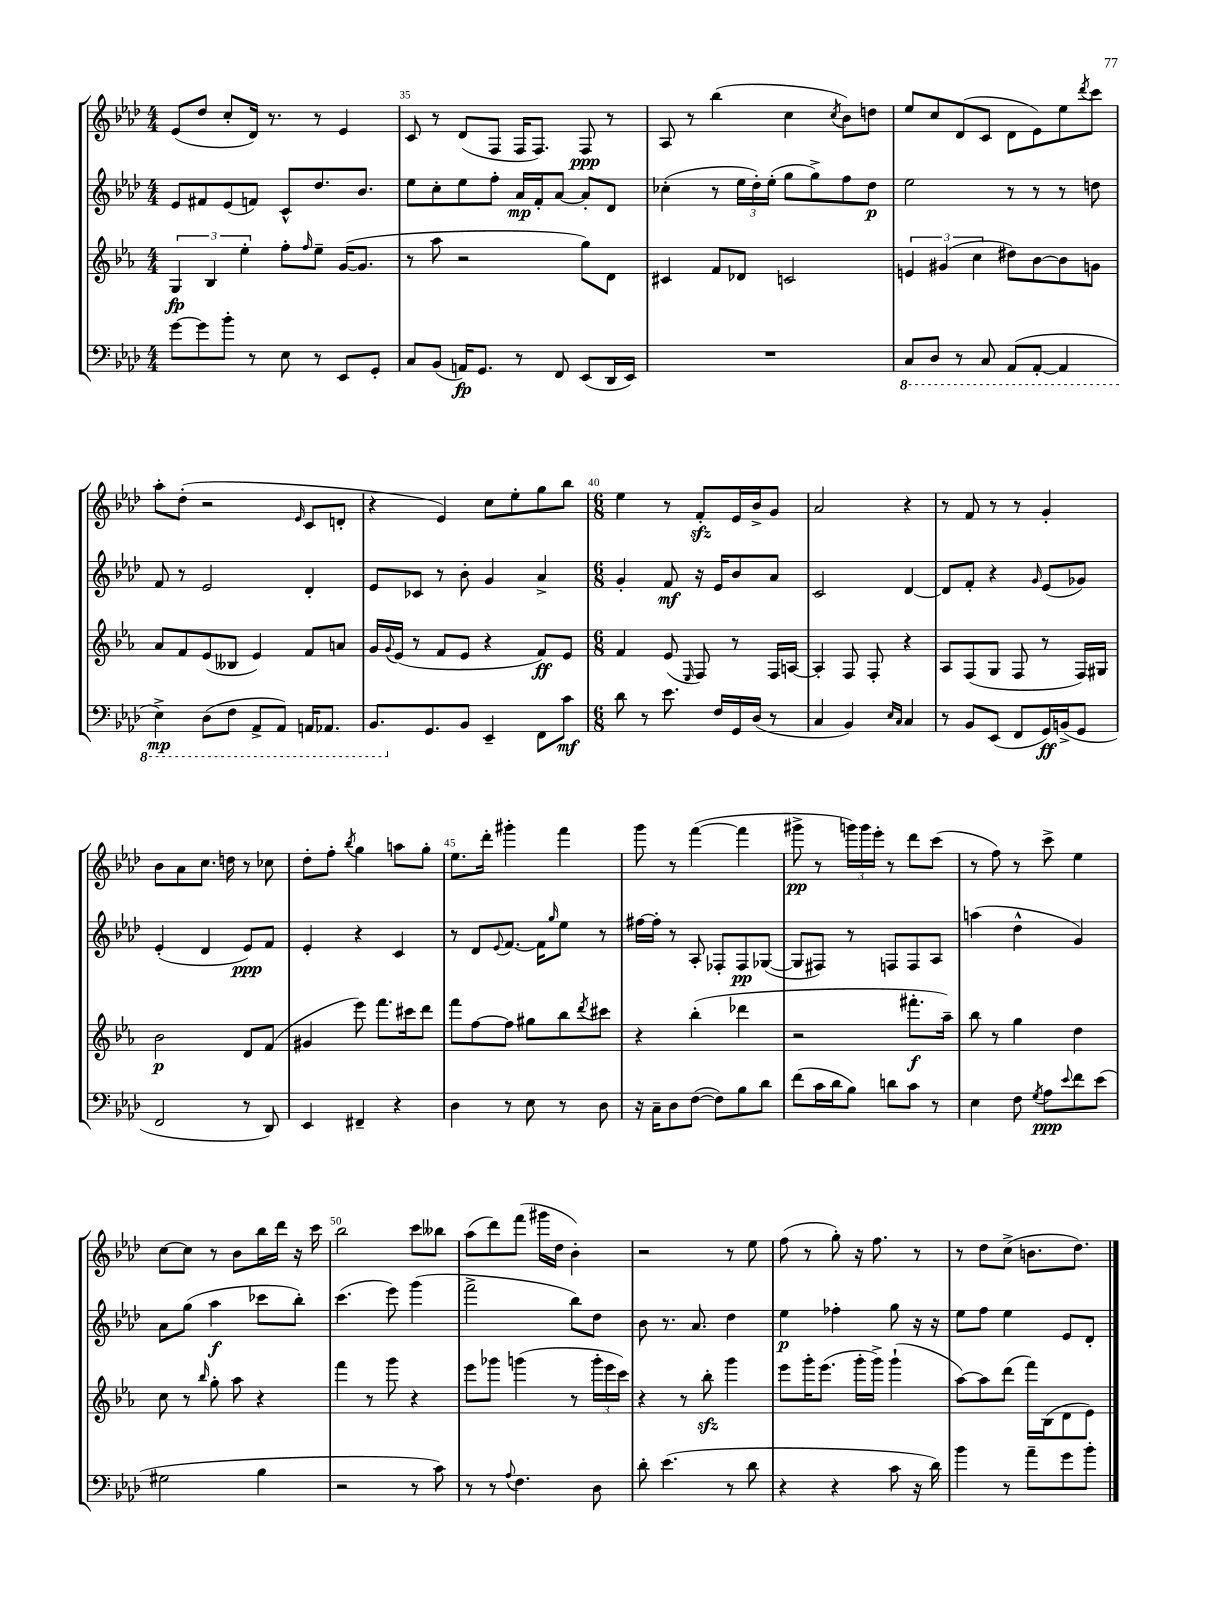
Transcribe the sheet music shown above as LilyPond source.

<<
\new StaffGroup <<
\new Staff = "s0" {
    \clef treble \key aes \major \numericTimeSignature \time 4/4
    ees'8( des''8 c''8-. des'16) r8. r8 ees'4 |
    c'8 r8 des'8( f8 f16 f8.) f8\ppp r8 |
    aes8 r8 bes''4( c''4 \acciaccatura { c''8 } bes'8) d''8 |
    ees''8 c''8 des'8( c'8 des'8 ees'8) ees''8 \acciaccatura { des'''8 } c'''8 |
    aes''8-. des''8-.( r2 \grace { ees'16 } c'8 d'8-. |
    r4 ees'4) c''8 ees''8-. g''8 bes''8 |
    \numericTimeSignature \time 6/8 ees''4 r8 f'8-.\sfz ees'16 bes'16-> g'8 |
    aes'2 r4 |
    r8 f'8 r8 r8 g'4-. |
    bes'8 aes'8 c''8. d''16 r8 ces''8 |
    des''8-. f''8-. \acciaccatura { bes''8 } g''4 a''8 g''8-. |
    ees''8. des'''16-. gis'''4-. f'''4 |
    g'''8 r8 f'''4~( f'''4 |
    gis'''8->\pp r8 \tuplet 3/2 { g'''16) g'''16 ees'''16-. } r8 des'''8 c'''8( |
    r8 f''8) r8 c'''8-> ees''4 |
    c''8~ c''8 r8 bes'8 bes''16 des'''16 r16 c'''16 |
    bes''2 c'''8 beses''8 |
    aes''8( des'''8) f'''8( gis'''16 des''16 bes'4-.) |
    r2 r8 ees''8 |
    f''8( r8 g''8-.) r16 f''8. r8 |
    r8 des''8 c''8->( b'8. des''8.) \bar "|." |
}
\new Staff = "s1" {
    \clef treble \key aes \major \numericTimeSignature \time 4/4
    ees'8 fis'8 ees'8( f'8) c'8-^ des''8. bes'8. |
    ees''8 c''8-. ees''8 f''8-. aes'16\mp f'16-. aes'8~ aes'8-. des'8 |
    ces''4-.( r8 \tuplet 3/2 { ees''16 des''16-.) ees''16-.( } g''8 g''8->) f''8 des''8\p |
    ees''2 r8 r8 r8 d''8 |
    f'8 r8 ees'2 des'4-. |
    ees'8 ces'8 r8 bes'8-. g'4 aes'4-> |
    \numericTimeSignature \time 6/8 g'4-. f'8\mf r16 ees'16 bes'8 aes'8 |
    c'2 des'4~ |
    des'8 f'8-. r4 \grace { g'16 } ees'8( ges'8) |
    ees'4-.( des'4 ees'8\ppp) f'8 |
    ees'4-. r4 c'4 |
    r8 des'8 \appoggiatura { ees'8 } f'8.~ f'16 \grace { g''16 } ees''8 r8 |
    fis''16~ fis''16-. r8 aes8-. fes8-. fes8\pp ges8~( |
    ges8 fis8) r8 f8 f8 aes8 |
    a''4( des''4-^ g'4) |
    aes'8 g''8( aes''4\f ces'''8 bes''8-.) |
    c'''4.( ees'''8) g'''4( |
    f'''2-> bes''8) des''8 |
    bes'8 r8. aes'8. des''4 |
    ees''4\p fes''4-. g''8 r16 r16 |
    ees''8 f''8 ees''4 ees'8 des'8-. \bar "|." |
}
\new Staff = "s2" {
    \clef treble \key ees \major \numericTimeSignature \time 4/4
    \tuplet 3/2 { g4\fp bes4 ees''4-. } f''8-. \grace { f''16 } ees''8-- g'16~( g'8. |
    r8 aes''8 r2 g''8) d'8 |
    cis'4 f'8 des'8 c'2 |
    \tuplet 3/2 { e'4 gis'4( c''4 } dis''8) bes'8~ bes'8 g'8 |
    aes'8 f'8 ees'8( beses8 ees'4) f'8 a'8 |
    g'16 \appoggiatura { g'8 } ees'16( r8 f'8 ees'8 r4 f'8\ff) ees'8 |
    \numericTimeSignature \time 6/8 f'4 ees'8( \grace { ees16 } f8) r8 f16 a16~ |
    a4-. f8 f8-. r4 |
    aes8 f8( g8 f8 r8 f16) gis16 |
    bes'2\p d'8 f'8( |
    gis'4 ees'''8) f'''8. cis'''16 d'''8 |
    f'''8 f''8~ f''8 gis''8 bes''8 \acciaccatura { d'''8 } cis'''8 |
    r4 bes''4-.( des'''4 |
    r2 fis'''8.-.\f aes''16--) |
    bes''8 r8 g''4 d''4 |
    c''8 r8 \grace { bes''16 } g''8-. aes''8 r4 |
    f'''4 r8 g'''8 r4 |
    ees'''8 ges'''8 g'''4( r8 \tuplet 3/2 { g'''16-. ees'''16 c'''16) } |
    r4 r8 bes''8-.\sfz g'''4 |
    ees'''8 g'''16-. ees'''8.( g'''16-. g'''16->) g'''4-!( |
    aes''8~) aes''8 d'''8( f'''16) bes16( d'8 ees'8) \bar "|." |
}
\new Staff = "s3" {
    \clef bass \key aes \major \numericTimeSignature \time 4/4
    g'8~ g'8 bes'8-. r8 ees8 r8 ees,8 g,8-. |
    c8 bes,8( a,16\fp) g,8. r8 f,8 ees,8( des,16 ees,16) |
    R1 |
    \ottava #-1 c,8 des,8 r8 c,8 aes,,8( aes,,8~-. aes,,4 |
    ees,4->\mp) des,8( f,8 aes,,8-> aes,,8) a,,16 aes,,8. |
    bes,,8. \ottava #0 g,8. bes,8 ees,4-- f,8 c'8\mf |
    \numericTimeSignature \time 6/8 des'8 r8 ees'8. f16 g,16 des16( r8 |
    c4 bes,4) \grace { ees16 c16 } c4 |
    r8 bes,8 ees,8( f,8 g,16\ff) b,16->( g,8 |
    f,2 r8 des,8) |
    ees,4 fis,4-- r4 |
    des4 r8 ees8 r8 des8 |
    r16 c16-- des8 f8~( f8) bes8 des'8 |
    f'8( c'16 des'16 bes8) d'8 c'8 r8 |
    ees4 f8 \acciaccatura { g8 } aes8\ppp \appoggiatura { ees'8 } f'8 ees'8( |
    gis2 bes4 |
    r2 r8 c'8) |
    r8 r8 \appoggiatura { aes8 } f4. des8 |
    des'8-. ees'4.( r8 des'8 |
    r4 r4 c'8 r16 des'16) |
    bes'4 r8 aes'8-- g'8 bes'8-. \bar "|." |
}
>>
>>
\layout { \context { \Score currentBarNumber = #34 \override BarNumber.break-visibility = ##(#f #t #t) barNumberVisibility = #(every-nth-bar-number-visible 5) } }
